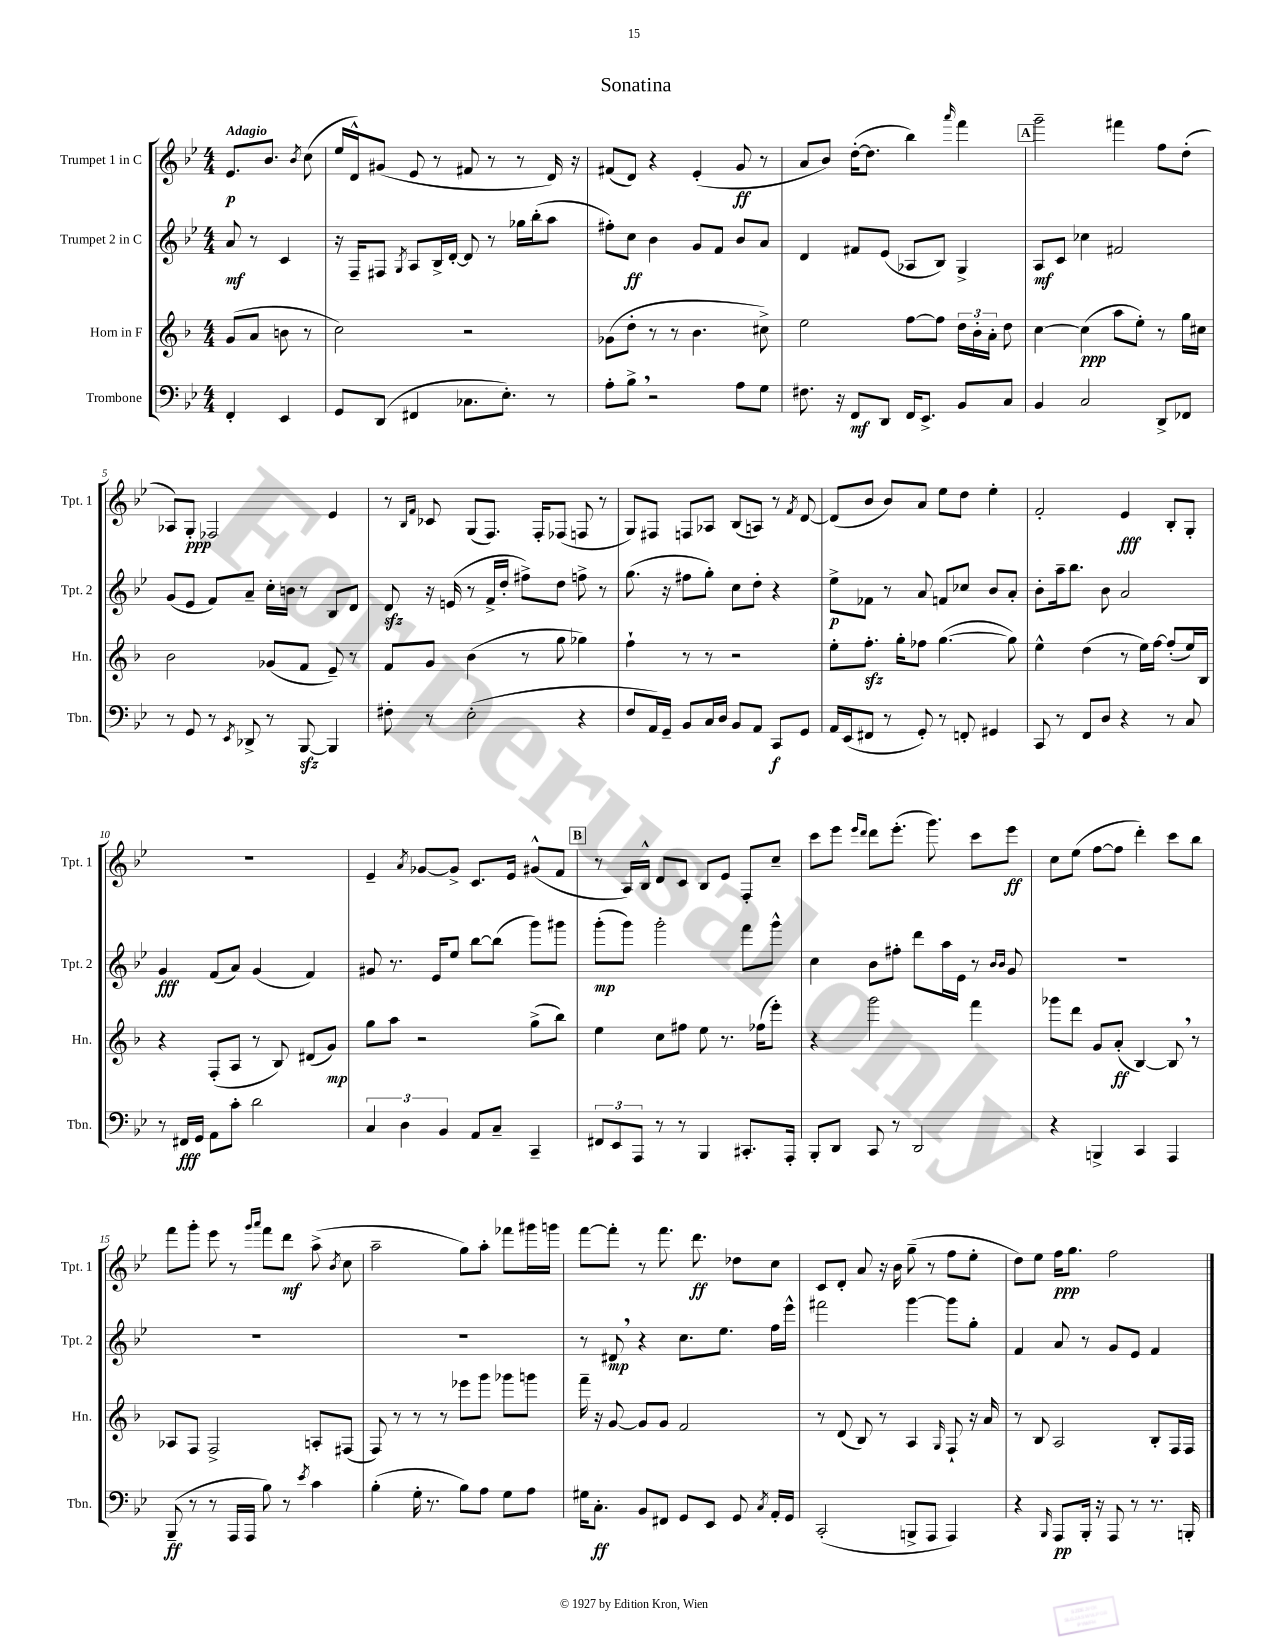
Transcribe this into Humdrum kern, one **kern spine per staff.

**kern	**dynam	**kern	**dynam	**kern	**dynam	**kern	**dynam
*part4	*part4	*part3	*part3	*part2	*part2	*part1	*part1
*staff4	*staff4	*staff3	*staff3	*staff2	*staff2	*staff1	*staff1
*I"Trombone	*	*I"Horn in F	*	*I"Trumpet 2 in C	*	*I"Trumpet 1 in C	*
*I'Tbn.	*	*I'Hn.	*	*I'Tpt. 2	*	*I'Tpt. 1	*
*clefF4	*	*clefG2	*	*clefG2	*	*clefG2	*
*k[b-e-]	*	*k[b-]	*	*k[b-e-]	*	*k[b-e-]	*
*M4/4	*	*M4/4	*	*M4/4	*	*M4/4	*
=	=	=	=	=	=	=	=
!	!	!	!	!	!	!LO:TX:a:B:t=Adagio	!
4FF'/	.	(8g/L	.	8a/	mf	8.e-/L	p
.	.	8a/J	.	8r	.	.	.
.	.	.	.	.	.	8.b-/J	.
4EE-/	.	8bn\	.	4c/	.	.	.
.	.	.	.	.	.	8qb-/	.
.	.	8r	.	.	.	(8cc\	.
=1	=1	=1	=1	=1	=1	=1	=1
8GG/L	.	2cc\)	.	16r	.	16ee-/LL	.
.	.	.	.	16F~/KL	.	16d^^/J)	.
(8DD/J	.	.	.	8F#X/J	.	(8g#X/J	.
.	.	.	.	8qG/	.	.	.
4FF#X/	.	.	.	8A/L	.	8e-/	.
.	.	.	.	16B-^/L	.	8r	.
.	.	.	.	[16d'/JJ	.	.	.
8.C-X\L	.	2r	.	8d/]	.	8f#X/	.
.	.	.	.	8r	.	8r	.
8.E-'\J)	.	.	.	.	.	.	.
.	.	.	.	16gg-X\LL	.	8r	.
.	.	.	.	(16bb-'\J	.	.	.
8r	.	.	.	8aa\J	.	16d/)	.
.	.	.	.	.	.	16r	.
=2	=2	=2	=2	=2	=2	=2	=2
8A'\L	.	(8g-X\L	.	8ff#X'\L)	.	(8f#X/L	.
8B-^,\J	.	8dd'\J	.	8cc\J	ff	8d/J)	.
2r	.	8r	.	4b-\	.	4r	.
.	.	8r	.	.	.	.	.
.	.	4.b-\	.	8g/L	.	(4e-'/	.
.	.	.	.	8f/J	.	.	.
8A\L	.	.	.	8b-/L	.	8g/	ff
8G\J	.	8cc#X^\)	.	8a/J	.	8r	.
=3	=3	=3	=3	=3	=3	=3	=3
8.F#X\	.	2ee\	.	4d/	.	8a/L	.
.	.	.	.	.	.	8b-/J)	.
16r	.	.	.	.	.	.	.
8FF/L	mf	.	.	8f#X/L	.	([16dd'\KL	.
.	.	.	.	.	.	8.dd\J]	.
8DD/J	.	.	.	(8e-/J	.	.	.
16FF/KL	.	[8ff\L	.	8A-X/L	.	4bb-\)	.
8.EE-^/J	.	.	.	.	.	.	.
.	.	8ff\J]	.	8B-/J)	.	.	.
.	.	.	.	.	.	16qqaaa/	.
8BB-/L	.	24dd\LL	.	4G^/	.	4fff\	.
.	.	24b-'\	.	.	.	.	.
.	.	24a'\JJ	.	.	.	.	.
8C/J	.	8dd\	.	.	.	.	.
!!LO:REH:place=s1:t=A
=4	=4	=4	=4	=4	=4	=4	=4
4BB-/	.	[4cc\	.	8A/L	mf	2ggg~\	.
.	.	.	.	8c/J	.	.	.
2C/	.	(4cc\]	ppp	4cc-X\	.	.	.
.	.	8aa\L	.	2f#X/	.	4fff#X\	.
.	.	8ee'\J)	.	.	.	.	.
8DD^/L	.	8r	.	.	.	8ff\L	.
8FF-X/J	.	16gg\LL	.	.	.	(8dd'\J	.
.	.	16cc#X\JJ	.	.	.	.	.
!!LO:LB:g=z
=5	=5	=5	=5	=5	=5	=5	=5
8r	.	2b-\	.	(8g/L	.	8A-X/L)	.
8GG/	.	.	.	8e-/J	.	8G'/J	ppp
8r	.	.	.	8f/L)	.	2F-X/	.
8qEE-/	.	.	.	.	.	.	.
8DD-X^/	.	.	.	8a~/J	.	.	.
8r	.	(8g-X/L	.	16cc'\LL	.	.	.
.	.	.	.	16bn\JJ	.	.	.
[8BBB-zz/	.	8f/J	.	8r	.	.	.
4BBB-/]	.	8e~/)	.	8B-/L	.	4e-/	.
.	.	8r	.	8d/J	.	.	.
=6	=6	=6	=6	=6	=6	=6	=6
8F#X'\	.	8f/L	.	8dzz/	.	8r	.
.	.	.	.	.	.	16qqB-/LL	.
.	.	.	.	.	.	16qqf/JJ	.
8r	.	8g/J	.	16r	.	8c-X/	.
.	.	.	.	(16en/	.	.	.
(2E-'\	.	(4b-\	.	8r	.	(8G/L	.
.	.	.	.	16f^/LL	.	8.F/J)	.
.	.	.	.	16dd'/JJ	.	.	.
.	.	8r	.	8ff#X^\L)	.	.	.
.	.	.	.	.	.	16F'/KL	.
.	.	8gg\	.	8dd\J	.	(8F-X/J	.
4r	.	4gg-X\)	.	8ffn^\	.	8Fn/	.
.	.	.	.	8r	.	8r	.
=7	=7	=7	=7	=7	=7	=7	=7
8F/L	.	4ff`\	.	(8.gg\	.	8G/L)	.
16AA/L)	.	.	.	.	.	8F#X/J	.
16GG~/JJ	.	.	.	16r	.	.	.
8BB-/L	.	8r	.	8ff#X\L	.	8Fn/L	.
16C/L	.	8r	.	8gg'\J)	.	8A-X/J	.
16D/JJ	.	.	.	.	.	.	.
8BB-/L	.	2r	.	8cc\L	.	(8B-/L	.
8AA/J	.	.	.	8dd'\J	.	8An/J)	.
8CC/L	f	.	.	4r	.	8r	.
.	.	.	.	.	.	8qf/	.
8GG/J	.	.	.	.	.	[8d/	.
=8	=8	=8	=8	=8	=8	=8	=8
16AA/LL	.	8ee'\L	.	8ee-^\L	p	(8d/L]	.
(16EE-/J	.	.	.	.	.	.	.
8FF#X/J	.	8.ffzz'\J	.	8f-X\J	.	8b-/J	.
8r	.	.	.	8r	.	8b-/L)	.
.	.	16gg'\KL	.	.	.	.	.
8GG'/)	.	8ff-X\J	.	8a/	.	8a/J	.
8r	.	([4.gg\	.	8fn/L	.	8ee-\L	.
8FFn'/	.	.	.	8cc-X/J	.	8dd\J	.
4GG#X/	.	.	.	8b-/L	.	4ee-'\	.
.	.	8gg\])	.	8a'/J	.	.	.
=9	=9	=9	=9	=9	=9	=9	=9
8CC/	.	4ee^^\	.	8b-'\L	.	2f'/	.
8r	.	.	.	16aa~\k	.	.	.
.	.	.	.	8.bb-\J	.	.	.
8FF/L	.	(4dd\	.	.	.	.	.
8D/J	.	.	.	8b-\	.	.	.
4r	.	8r	.	2a/	.	4e-/	fff
.	.	16ee\LL)	.	.	.	.	.
.	.	[16ff\JJ	.	.	.	.	.
8r	.	(8ff'/L]	.	.	.	8B-'/L	.
8C/	.	16ee/L)	.	.	.	8G'/J	.
.	.	16B-/JJ	.	.	.	.	.
!!LO:LB:g=z
=10	=10	=10	=10	=10	=10	=10	=10
8r	.	4r	.	4g/	fff	1r	.
16FF#X/LL	fff	.	.	.	.	.	.
16GG/JJ	.	.	.	.	.	.	.
8AA\L	.	(8F'/L	.	(8f/L	.	.	.
8c'\J	.	8A/J	.	8a/J)	.	.	.
2d\	.	8r	.	(4g/	.	.	.
.	.	8B-/)	.	.	.	.	.
.	.	(8d#X/L	.	4f/)	.	.	.
.	.	8g/J)	mp	.	.	.	.
=11	=11	=11	=11	=11	=11	=11	=11
6C/	.	8gg\L	.	8g#X/	.	4e-~/	.
.	.	8aa\J	.	8.r	.	.	.
6D\	.	.	.	.	.	.	.
.	.	.	.	.	.	8qa/	.
.	.	2r	.	.	.	[8g-X/L	.
.	.	.	.	16e-/KL	.	.	.
6BB-/	.	.	.	.	.	.	.
.	.	.	.	8ee-/J	.	8g-^/J]	.
8AA/L	.	.	.	[8bb-\L	.	8.c/L	.
8C~/J	.	.	.	(8bb-\J]	.	.	.
.	.	.	.	.	.	16e-/Jk	.
4CC~/	.	(8gg^\L	.	8ggg\L)	.	(8g#X^^/L	.
.	.	8bb-\J)	.	8ggg#X\J	.	8f/J	.
!!LO:REH:place=s1:t=B
=12	=12	=12	=12	=12	=12	=12	=12
12FF#X/L	.	4ee\	.	(8ggg'\L	mp	8r	.
12EE-/	.	.	.	.	.	.	.
.	.	.	.	8ggg\J)	.	16A/LL)	.
12AAA/J	.	.	.	.	.	.	.
.	.	.	.	.	.	16B-^^/JJ	.
8r	.	8cc\L	.	2ggg'\	.	8d/L	.
8r	.	8ff#X\J	.	.	.	8c/J	.
4BBB-/	.	8ee\	.	.	.	8B-/L	.
.	.	8.r	.	.	.	8e-/J	.
8.CC#X'/L	.	.	.	8fff\L	.	8F'/L	.
.	.	(16ff-X\KL	.	.	.	.	.
.	.	8eee'\J)	.	8ggg^^\J	.	8cc~/J	.
16AAA'/Jk	.	.	.	.	.	.	.
=13	=13	=13	=13	=13	=13	=13	=13
8BBB-'/L	.	4r	.	4cc\	.	8ccc\L	.
8DD/J	.	.	.	.	.	8eee-\J	.
.	.	.	.	.	.	16qqeee-/LL	.
.	.	.	.	.	.	16qqddd/JJ	.
8CC/	.	2ggg\	.	8b-\L	.	8ddd\L	.
8r	.	.	.	8ff#X'\J	.	(8.eee-'\J	.
2DD/	.	.	.	8ddd\L	.	.	.
.	.	.	.	.	.	8.ggg\)	.
.	.	.	.	16aa\L	.	.	.
.	.	.	.	16e-\JJ	.	.	.
.	.	4fff\	.	8r	.	8ccc\L	.
.	.	.	.	16qqb-/LL	.	.	.
.	.	.	.	16qqb-/JJ	.	.	.
.	.	.	.	8g/	.	8eee-\J	ff
=14	=14	=14	=14	=14	=14	=14	=14
4r	.	8ggg-X\L	.	1r	.	8cc\L	.
.	.	8ddd\J	.	.	.	(8ee-\J	.
4BBBn^/	.	8g/L	.	.	.	[8ff\L	.
.	.	(8a'/J	ff	.	.	8ff\J]	.
4CC/	.	[4B-/)	.	.	.	4ddd'\)	.
4AAA/	.	8B-,/]	.	.	.	8ccc\L	.
.	.	8r	.	.	.	8bb-\J	.
!!LO:LB:g=z
=15	=15	=15	=15	=15	=15	=15	=15
(8BBB-~/	ff	8A-X/L	.	1r	.	8fff\L	.
8r	.	8F/J	.	.	.	8ggg'\J	.
8r	.	2F^/	.	.	.	8eee-\	.
16AAA/LL	.	.	.	.	.	8r	.
16AAA/JJ	.	.	.	.	.	.	.
.	.	.	.	.	.	16qqggg/LL	.
.	.	.	.	.	.	16qqaaa/JJ	.
8B-\)	.	.	.	.	.	8fff\L	.
8r	.	.	.	.	.	8ddd\J	mf
8qe-/	.	.	.	.	.	.	.
4c\	.	8An'/L	.	.	.	(8aa^\	.
.	.	.	.	.	.	8qb-/	.
.	.	(8F#X/J	.	.	.	8cc\	.
=16	=16	=16	=16	=16	=16	=16	=16
(4B-'\	.	8F/)	.	1r	.	2aa~\	.
.	.	8r	.	.	.	.	.
16G'\	.	8r	.	.	.	.	.
8.r	.	.	.	.	.	.	.
.	.	8r	.	.	.	.	.
8B-\L)	.	8eee-X\L	.	.	.	8gg\L)	.
8A\J	.	8ggg\J	.	.	.	8aa'\J	.
8G\L	.	8ggg-X\L	.	.	.	8fff-X\L	.
8A\J	.	8gggn\J	.	.	.	16ggg#X\L	.
.	.	.	.	.	.	16gggn\JJ	.
=17	=17	=17	=17	=17	=17	=17	=17
16G#X\KL	.	16fff~\	.	8r	.	[8fff\L	.
8.C'\J	ff	16r	.	.	.	.	.
.	.	[8g/	.	8d#X,/	mp	8fff'\J]	.
8BB-/L	.	8g/L]	.	4r	.	8r	.
8FF#X/J	.	8g/J	.	.	.	8.fff\	.
8GG/L	.	2f/	.	8.cc\L	.	.	.
.	.	.	.	.	.	8.ddd\	ff
8EE-/J	.	.	.	.	.	.	.
.	.	.	.	8.ee-\J	.	.	.
8GG/	.	.	.	.	.	8dd-X\L	.
8qC/	.	.	.	.	.	.	.
16AA'/LL	.	.	.	16ff\LL	.	8cc\J	.
16GG/JJ	.	.	.	16eee-^^\JJ	.	.	.
=18	=18	=18	=18	=18	=18	=18	=18
(2CC'/	.	8r	.	2fff#X\	.	8c/L	.
.	.	(8d/	.	.	.	8d'/J	.
.	.	8B-/)	.	.	.	8a/	.
.	.	8r	.	.	.	16r	.
.	.	.	.	.	.	16b-\	.
8BBBn^/L	.	4A/	.	[4ggg\	.	(8gg~\	.
8AAA/J	.	.	.	.	.	8r	.
.	.	16qqG/	.	.	.	.	.
4AAA/)	.	8F`/	.	8ggg\L]	.	8ff\L	.
.	.	16r	.	8gg'\J	.	8ee-'\J	.
.	.	16a/	.	.	.	.	.
=19	=19	=19	=19	=19	=19	=19	=19
4r	.	8r	.	4f/	.	8dd\L)	.
.	.	8B-/	.	.	.	8ee-\J	.
16qqBBB-/	.	.	.	.	.	.	.
8AAA/L	pp	2A/	.	8a/	.	16ff\KL	ppp
.	.	.	.	.	.	8.gg\J	.
16BBB-'/Jk	.	.	.	8r	.	.	.
16r	.	.	.	.	.	.	.
8AAA/	.	.	.	8g/L	.	2ff\	.
8r	.	.	.	8e-/J	.	.	.
8.r	.	8B-'/L	.	4f/	.	.	.
.	.	16F/L	.	.	.	.	.
16BBBn'/	.	16F/JJ	.	.	.	.	.
==	==	==	==	==	==	==	==
*-	*-	*-	*-	*-	*-	*-	*-
